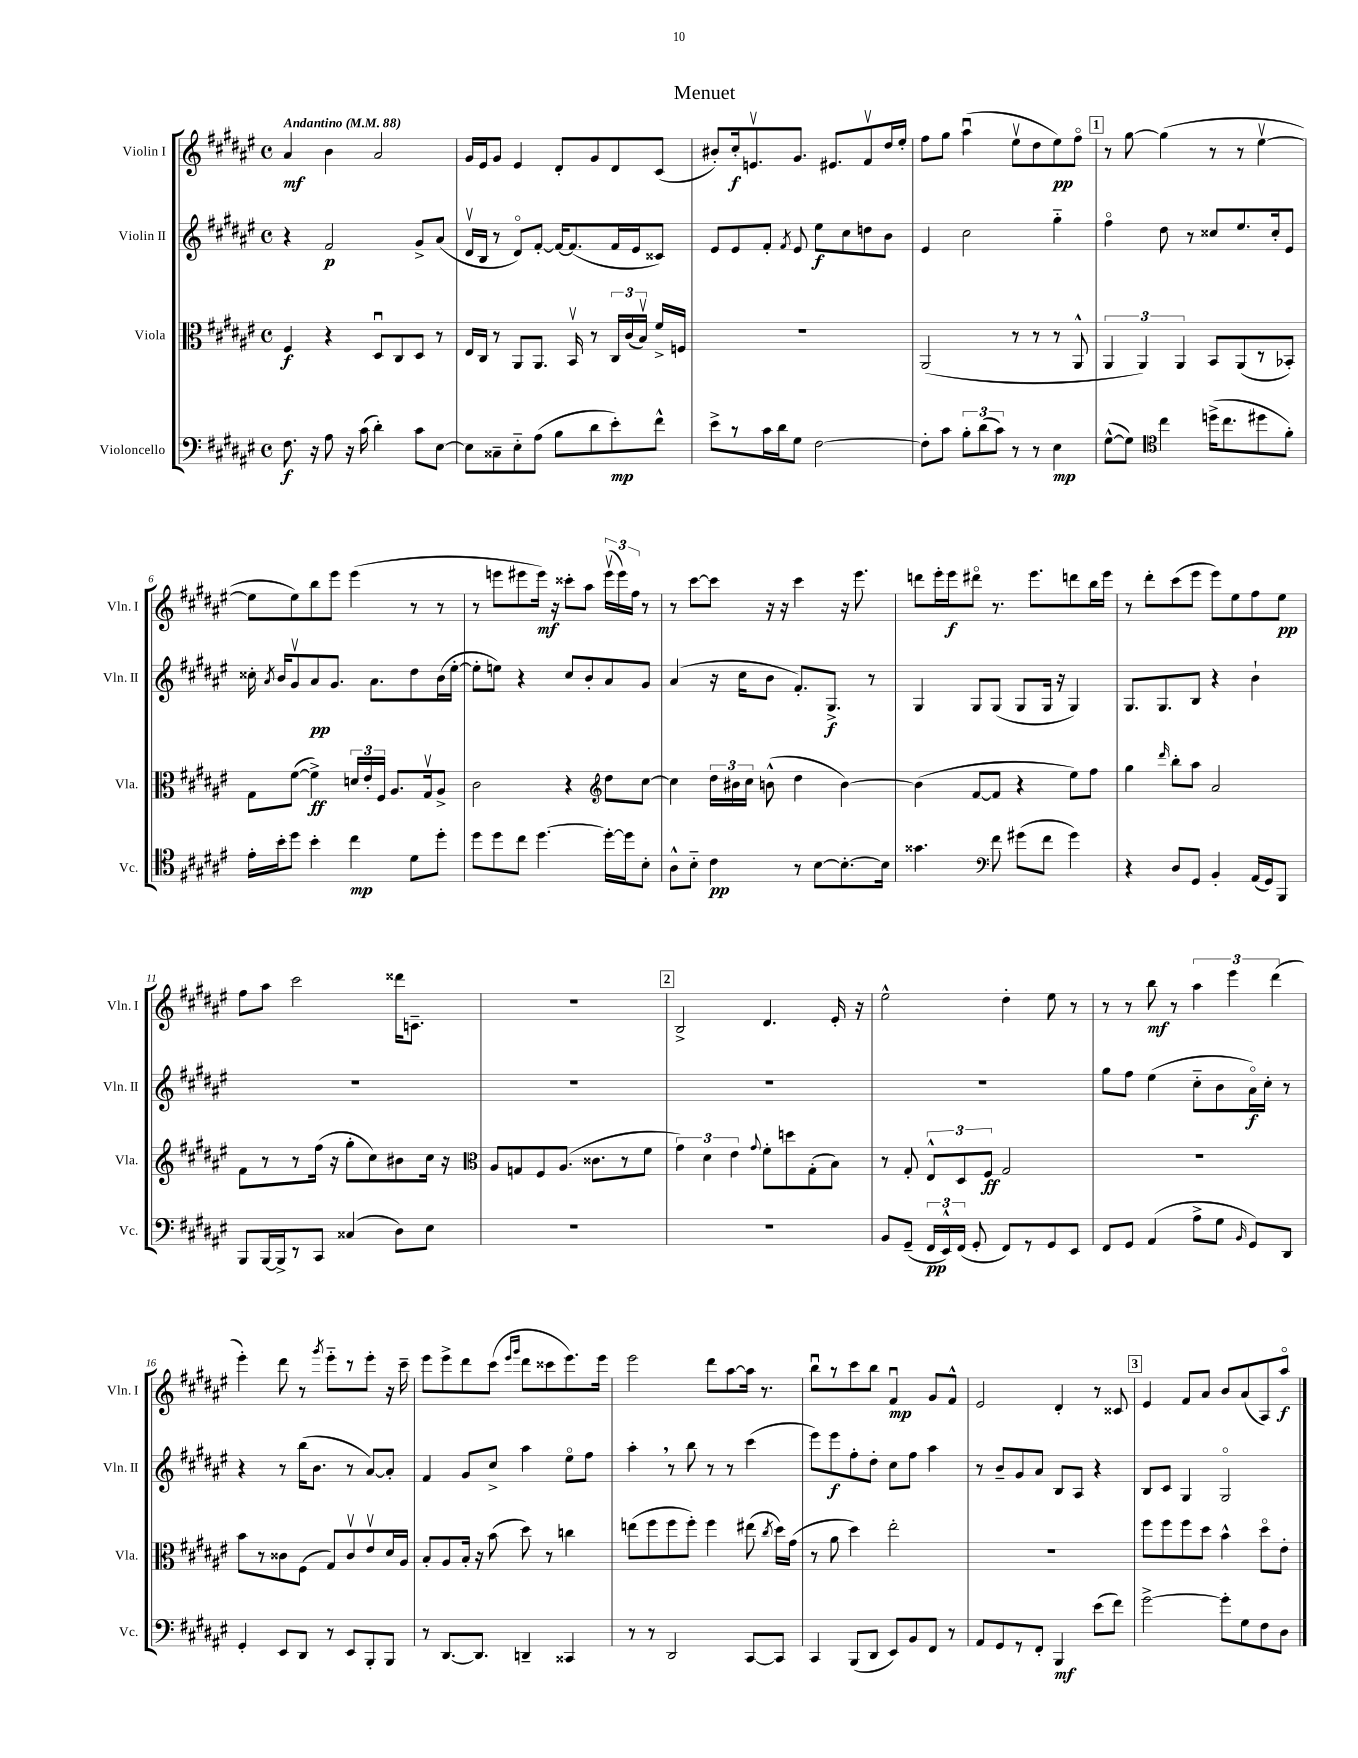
\header { title = "Menuet" }
<<
\new StaffGroup <<
\new Staff = "s0" \with { instrumentName = "Violin I" shortInstrumentName = "Vln. I" } {
    \clef treble \key fis \major \defaultTimeSignature \time 4/4 \tempo "Andantino" 4 = 88
    \autoBeamOff ais'4\mf b'4 ais'2 |
    gis'16[ eis'16 gis'8] eis'4 dis'8[-. gis'8 dis'8 cis'8]( |
    bis'8[-.) cis''16-.\f e'8.\upbow gis'8.] eis'8.[ fis'8\upbow dis''16 eis''16]-. |
    fis''8[ gis''8] ais''4\downbow( eis''8[\upbow dis''8 eis''8\pp) fis''8]\flageolet |
    \mark \markup { \box "1" } r8 gis''8~ gis''4( r8 r8 eis''4~\upbow |
    eis''8[ eis''8) b''8 eis'''8] eis'''4( r8 r8 |
    r8 e'''8[ eis'''8 eis'''16]\mf) r16 cisis'''8[-. ais''8] \tuplet 3/2 { eis'''16[\upbow( eis'''16) fis''16] } r8 |
    r8 cis'''8[~ cis'''8] r16 r16 cis'''4 r16 eis'''8. |
    d'''8[ eis'''16-. eis'''16\f dis'''8]\flageolet r8. eis'''8.[ d'''8 b''16 eis'''16] |
    r8 dis'''8[-. cis'''8( eis'''8] eis'''8[) eis''8 fis''8 eis''8]\pp |
    fis''8[ ais''8] cis'''2 disis'''16[ c'8.]-- |
    R1 |
    \mark \markup { \box "2" } b2-> dis'4. eis'16-. r16 |
    eis''2-^ dis''4-. eis''8 r8 |
    r8 r8 b''8\mf r8 \tuplet 3/2 { ais''4 eis'''4 dis'''4( } |
    eis'''4-.) dis'''8 r8 \acciaccatura { gis'''8 } eis'''8[-_ r8 eis'''8]-. r16 cis'''16-- |
    eis'''8[ eis'''8-> dis'''8 cis'''8]( \grace { eis'''16[ gis'''16] } dis'''8[ cisis'''8 eis'''8.) eis'''16] |
    eis'''2 dis'''8[ ais''8~ ais''16] r8. |
    b''8[\downbow r8 cis'''8 b''8] fis'4\downbow\mp gis'8[ fis'8]-^ |
    eis'2 dis'4-. r8 cisis'8 |
    \mark \markup { \box "3" } eis'4 fis'8[ ais'8] b'8[ ais'8( ais8) ais''8]\flageolet\f \bar "|." |
}
\new Staff = "s1" \with { instrumentName = "Violin II" shortInstrumentName = "Vln. II" } {
    \clef treble \key fis \major \defaultTimeSignature \time 4/4
    \autoBeamOff r4 fis'2\p gis'8[-> ais'8]( |
    dis'16[\upbow b16] r8 dis'8[\flageolet) fis'8]~-. fis'16[~ fis'8.( fis'16 eis'16 cisis'8]) |
    eis'8[ eis'8 fis'8]-. \acciaccatura { fis'8 } eis'8 eis''8[\f cis''8 d''8 b'8] |
    eis'4 cis''2 gis''4-_ |
    \mark \markup { \box "1" } fis''4\flageolet dis''8 r8 cisis''8[ eis''8. cisis''16-. eis'8] |
    cisis''16-. \acciaccatura { ais'8 } b'16[ gis'8\upbow ais'8\pp gis'8.] ais'8.[ dis''8 b'16( eis''16]~-. |
    eis''8[-. e''8]) r4 cis''8[ b'8-. ais'8 gis'8] |
    ais'4( r16 cis''16[ b'8] fis'8.[-.) gis8.]->\f r8 |
    gis4 gis8[ gis8]( gis8[ gis16] r16 gis4) |
    gis8.[ gis8. b8] r4 b'4-! |
    R1 |
    R1 |
    \mark \markup { \box "2" } R1 |
    R1 |
    gis''8[ fis''8] eis''4( cis''8[-_ b'8 ais'16\flageolet\f) cis''16]-. r8 |
    r4 r8 b''16[( b'8.] r8 ais'8[~) ais'8]-. |
    fis'4 gis'8[ cis''8]-> ais''4 eis''8[\flageolet fis''8] |
    ais''4-. \breathe r8 b''8 r8 r8 cis'''4( |
    eis'''8[) eis'''8\f fis''8-. dis''8]-. cis''8[ fis''8] ais''4 |
    r8 b'8[-- gis'8 ais'8] b8[ ais8] r4 |
    \mark \markup { \box "3" } b8[ cis'8] gis4 gis2\flageolet \bar "|." |
}
\new Staff = "s2" \with { instrumentName = "Viola" shortInstrumentName = "Vla." } {
    \clef alto \key fis \major \defaultTimeSignature \time 4/4
    \autoBeamOff fis4\f r4 dis8[\downbow cis8 dis8] r8 |
    eis16[ cis16] r8 ais,8[ ais,8.] b,16\upbow r8 \tuplet 3/2 { cis16[ cis'16( b16]\upbow) } fis'16[-> f16] |
    R1 |
    ais,2( r8 r8 r8 ais,8-^ |
    \mark \markup { \box "1" } \tuplet 3/2 { ais,4 ais,4) ais,4 } b,8[ ais,8( r8 bes,8]-.) |
    gis8[ fis'8]~( fis'4->\ff) \tuplet 3/2 { d'16[ eis'16-. fis16] } ais8.[ gis16\upbow ais8]-> |
    cis'2 r4 \clef treble dis''8[ cis''8]~ |
    cis''4 \tuplet 3/2 { dis''16[ bis'16 cis''16] } b'8-^( dis''4 b'4~) |
    b'4( fis'8[~ fis'8] r4 eis''8[) fis''8] |
    gis''4 \grace { dis'''16 } b''8[-. ais''8] ais'2 |
    fis'8[ r8 r8 fis''16]( r16 gis''8[-. cis''8) bis'8 cis''16] r16 |
    \clef alto ais8[ g8 fis8 ais8.]( cisis'8.[ r8 fis'8] |
    \mark \markup { \box "2" } \tuplet 3/2 { gis'4) dis'4 eis'4 } \appoggiatura { gis'8 } fis'8[-. d''8 gis8-.( b8]) |
    r8 gis8-. \tuplet 3/2 { eis8[-^ dis8 fis8]\ff } gis2 |
    r1 |
    b'8[ r8 cisis'8 fis8]( gis8[) cisis'8\upbow eis'8\upbow dis'16 ais16] |
    b8[-. ais8 b16]-. r16 b'8( dis''8) r8 c''4 |
    e''8[( fis''8 fis''8 fis''8]-.) fis''4 eis''8( \acciaccatura { cis''8 } dis''16[) gis'16]( |
    r8 ais'8 dis''4) eis''2-. |
    R1 |
    \mark \markup { \box "3" } fis''8[ fis''8 fis''8 dis''8] b'4-^ dis''8[\flageolet eis'8]-. \bar "|." |
}
\new Staff = "s3" \with { instrumentName = "Violoncello" shortInstrumentName = "Vc." } {
    \clef bass \key fis \major \defaultTimeSignature \time 4/4
    \autoBeamOff fis8.\f r16 ais8 r16 cis'16( dis'4-.) cis'8[ eis8]~ |
    eis8[ cisis8-- eis8-_ ais8]( b8[ dis'8 eis'8-.\mp) fis'8]-^ |
    eis'8[-> r8 cis'16 dis'16 gis8] fis2~ |
    fis8[-. cis'8] \tuplet 3/2 { b8[-. dis'8( cis'8]) } r8 r8 eis4\mp |
    \mark \markup { \box "1" } gis8[~-^( gis8]) \clef tenor cis''4 d''16[->( cis''8. dis''8 fis'8]-.) |
    eis'16[-. b'16-. dis''8] b'4-. cis''4\mp dis'8[ dis''8]-. |
    dis''8[ dis''8 cis''8] dis''4.~ dis''16[~-. dis''16 b8]-. |
    ais8[-^ b8]-_ cis'4\pp r8 b8[~ b8.~-. b16] |
    gisis'4. \clef bass fis'8 gis'8[( fis'8] gis'4) |
    r4 dis8[ gis,8] b,4-. ais,16[( gis,16) b,,8] |
    b,,8[ b,,16~ b,,16-> r8 cis,8] cisis4( dis8[) eis8] |
    R1 |
    \mark \markup { \box "2" } R1 |
    b,8[ gis,8]--( \tuplet 3/2 { fis,16[\pp eis,16-^) fis,16]( } gis,8-. fis,8[) r8 gis,8 eis,8] |
    fis,8[ gis,8] ais,4( ais8[-> gis8] \grace { b,16 } gis,8[) dis,8] |
    gis,4-. eis,8[ dis,8] r8 eis,8[ b,,8-. b,,8] |
    r8 dis,8.[~ dis,8.] d,4-- cisis,4 |
    r8 r8 dis,2 cis,8[~ cis,8] |
    cis,4 b,,8[( dis,8] eis,8[) b,8 fis,8] r8 |
    ais,8[ gis,8 r8 fis,8]-. b,,4\mf eis'8[( fis'8]) |
    \mark \markup { \box "3" } gis'2~-> gis'8[-. gis8 fis8 dis8] \bar "|." |
}
>>
>>
